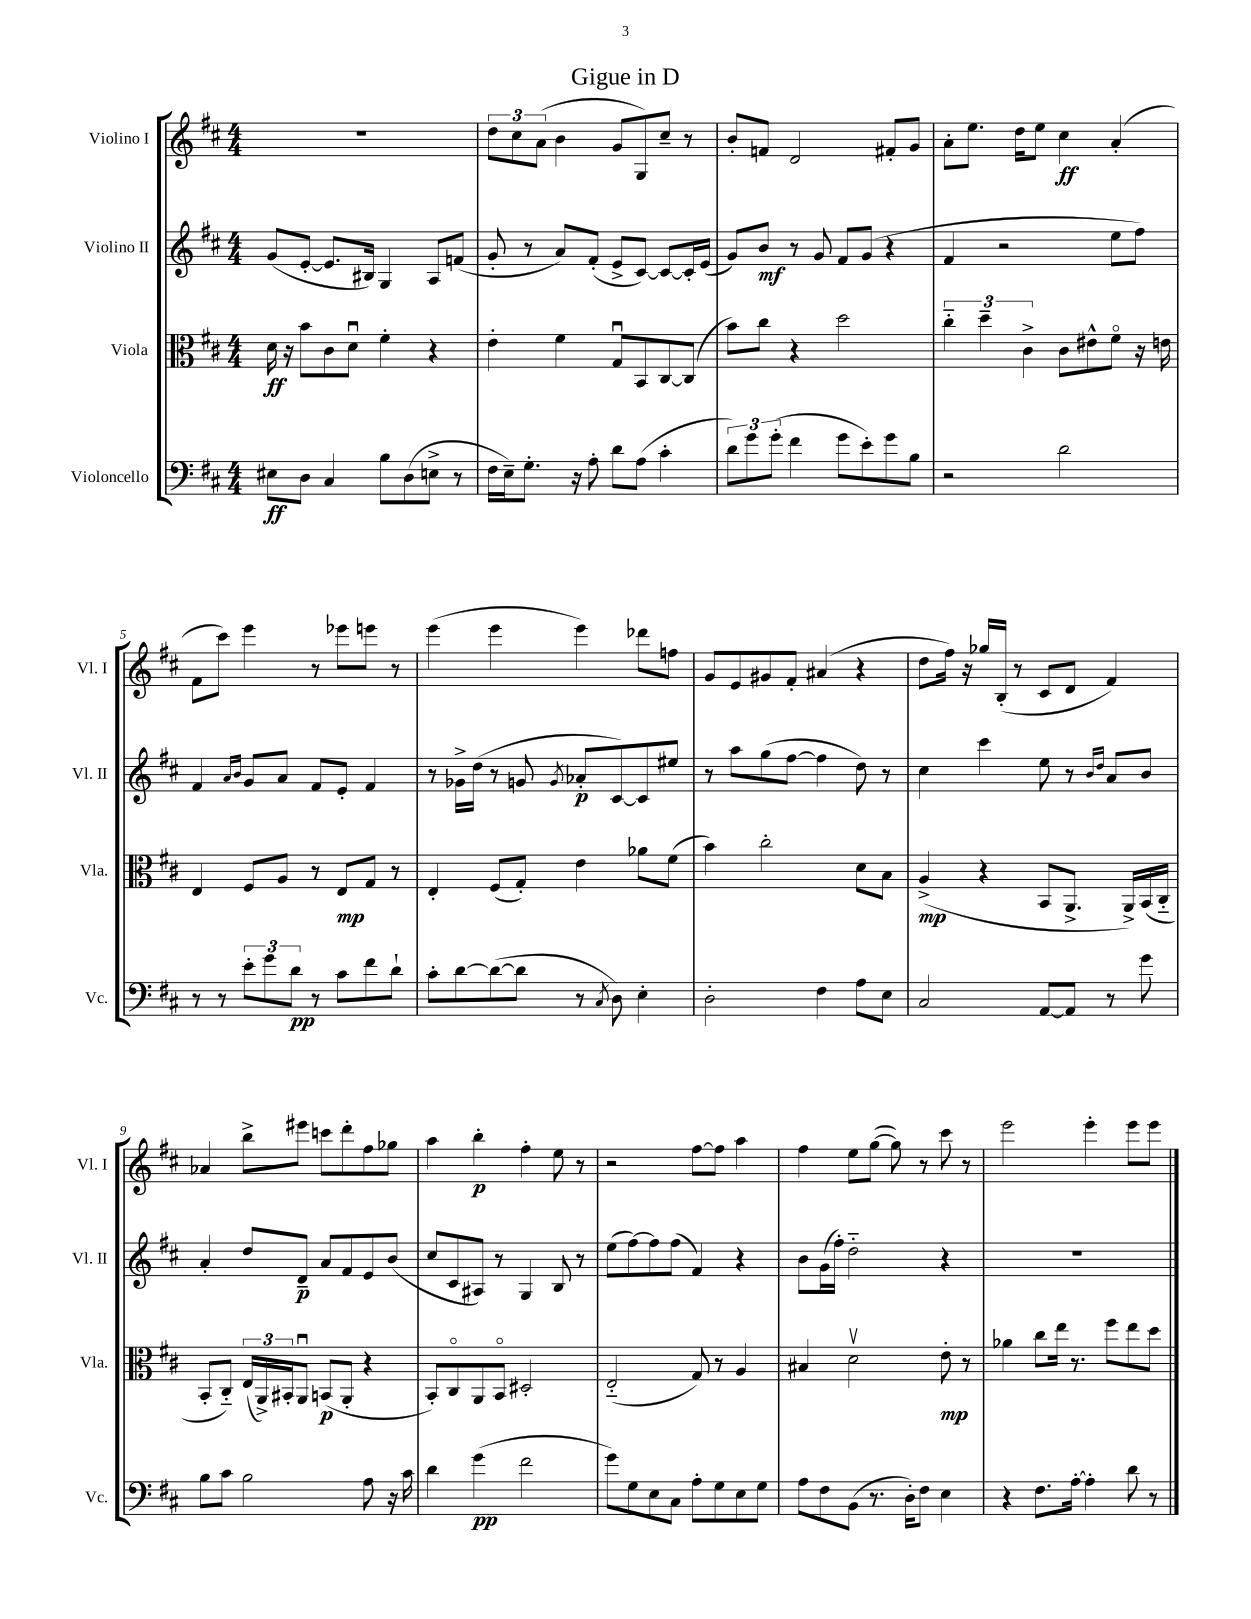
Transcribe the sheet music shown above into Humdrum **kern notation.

**kern	**kern	**kern	**kern
*staff4	*staff3	*staff2	*staff1
*clefF4	*clefC3	*clefG2	*clefG2
*k[f#c#]	*k[f#c#]	*k[f#c#]	*k[f#c#]
*M4/4	*M4/4	*M4/4	*M4/4
8E#	16d	(8g	1r
.	16r	.	.
8D	8b	[8e'	.
4C#	8c#	8.e]	.
.	8du	.	.
.	.	16B#)	.
8B	4f#'	4G	.
(8D	.	.	.
8E^	4r	8A	.
8r	.	(8f	.
=	=	=	=
16F#	4e'	8g'	12dd
16E~)	.	.	.
.	.	.	12cc#
8.G'	.	8r	.
.	.	.	(12a
.	4f#	8a)	4b
16r	.	.	.
8A'	.	(8f#'	.
8d	8Gu	8e^	8g
(8A	8BB	[8c#)	8G)
4c#'	[8C#	8c#_	8cc#~
.	(8C#]	16c#']	8r
.	.	(16e	.
=	=	=	=
12d)	8b)	8g)	8b'
12g	.	.	.
.	8cc#	8b	8f
(12g'	.	.	.
4f#	4r	8r	2d
.	.	8g	.
8g	2dd	8f#	.
8e')	.	(8g	.
8g	.	4r	8f#'
8B	.	.	8g
=	=	=	=
2r	6cc#'~	4f#	8a'
.	.	.	8.ee
.	6dd~	.	.
.	.	2r	.
.	.	.	16dd
.	6c#^	.	.
.	.	.	8ee
2d	8c#	.	4cc#
.	8e#^^	.	.
.	8f#o	8ee	(4a'
.	16r	8ff#)	.
.	16e	.	.
=	=	=	=
8r	4E	4f#	8f#
8r	.	.	8ccc#)
.	.	16qqa	.
.	.	16qqb	.
12e'	8F#	8g	4eee
12g	.	.	.
.	8A	8a	.
12d	.	.	.
8r	8r	8f#	8r
8c#	8E	8e'	8eee-
8f#	8G	4f#	8eee
8d`	8r	.	8r
=	=	=	=
8c#'	4E'	8r	(4eee
[8d	.	16g-^	.
.	.	(16dd	.
(8d_	(8F#	8r	4eee
8d]	8G')	8g	.
.	.	8qg	.
8r	4e	8a-'	4eee)
8qC#	.	.	.
8D)	.	[8c#)	.
4E'	8a-	8c#]	8ddd-
.	(8f#	8ee#	8ff
=	=	=	=
2D'	4b)	8r	8g
.	.	8aa	8e
.	2cc#'	(8gg	8g#
.	.	[8ff#	8f#'
4F#	.	4ff#]	(4a#
8A	8d	8dd)	4r
8E	8B	8r	.
=	=	=	=
2C#	(4A^	4cc#	8dd
.	.	.	16ff#)
.	.	.	16r
.	4r	4ccc#	16gg-
.	.	.	(16B'
.	.	.	8r
[8AA	8BB	8ee	8c#
8AA]	8.AA^	8r	8d
.	.	16qqb	.
.	.	16qqdd	.
8r	.	8a	4f#)
.	16AA^)	.	.
8g	(16BB	8b	.
.	16C#'~	.	.
=	=	=	=
8B	8BB'	4a'	4a-
8c#	8C#'~)	.	.
2B	(24E	8dd	8bb^
.	24AA^)	.	.
.	24BB#'	.	.
.	8AAu	8d~	8eee#
.	(8BB	8a	8ccc
.	8AA'	8f#	8ddd'
8A	4r	8e	8ff#
16r	.	(8b	8gg-
16c#	.	.	.
=	=	=	=
4d	8BB')	8cc#	4aa
.	8C#o	8c#	.
(4g	8AA	8A#)	4bb'
.	8BBo	8r	.
2f#	2D#'	4G	4ff#'
.	.	8B	8ee
.	.	8r	8r
=	=	=	=
8g)	(2E'~	(8ee	2r
8G	.	[8ff#)	.
8E	.	8ff#]	.
8C#	.	(8ff#	.
8A'	8G)	4f#)	[8ff#
8G	8r	.	8ff#]
8E	4A	4r	4aa
8G	.	.	.
=	=	=	=
8A	4B#	8b	4ff#
8F#	.	(16g	.
.	.	16ff#')	.
(8BB	2dv	2dd'~	8ee
8.r	.	.	([8gg
.	.	.	8gg])
16D')	.	.	.
8F#	.	.	8r
4E	8e'	4r	8ccc#
.	8r	.	8r
=	=	=	=
4r	4a-	1r	2eee
8.F#	8cc#	.	.
.	16ee	.	.
[16A'	8.r	.	.
4A']	.	.	4eee'
.	8ff#	.	.
8d	8ee	.	8eee
8r	8dd	.	8eee
==	==	==	==
*-	*-	*-	*-
